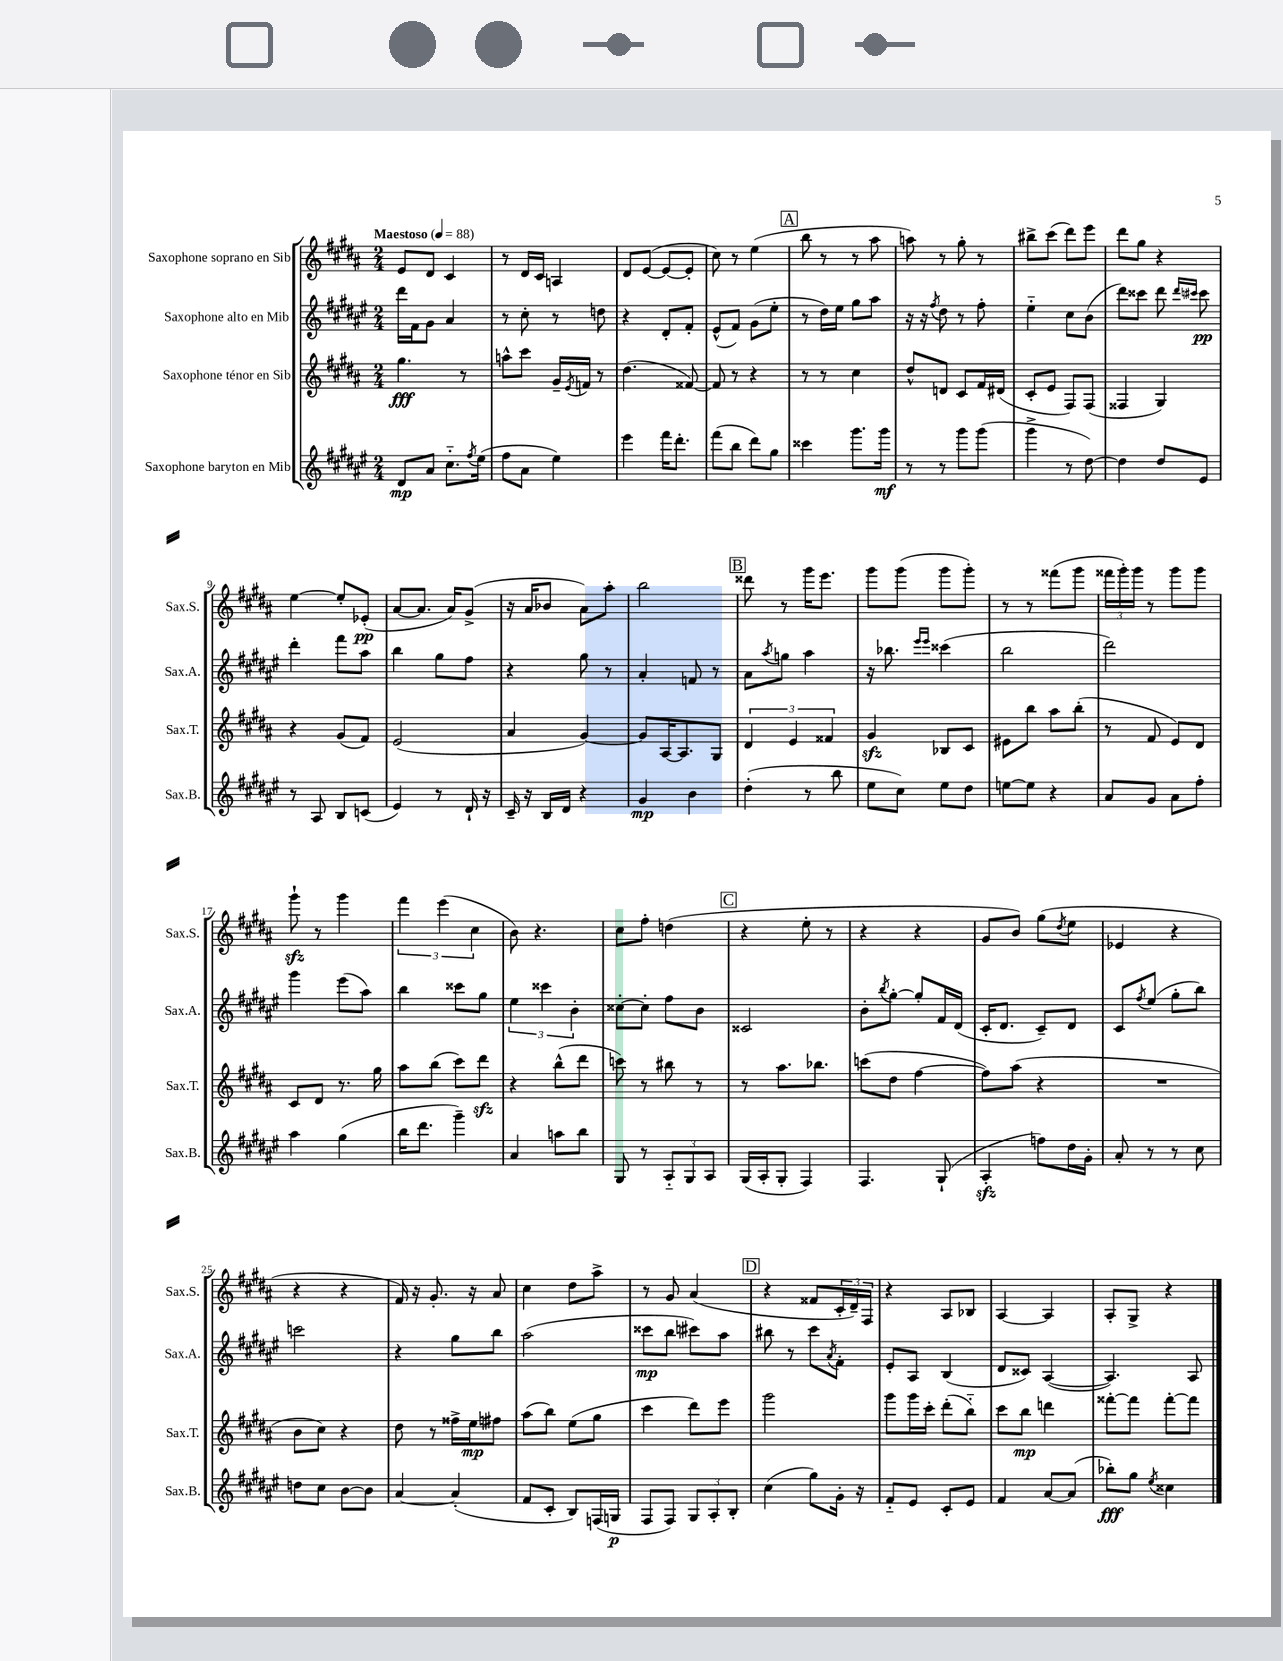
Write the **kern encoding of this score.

**kern	**kern	**kern	**kern
*staff4	*staff3	*staff2	*staff1
*clefG2	*clefG2	*clefG2	*clefG2
*k[f#c#g#d#a#e#]	*k[f#c#g#d#a#]	*k[f#c#g#d#a#e#]	*k[f#c#g#d#a#]
*M2/4	*M2/4	*M2/4	*M2/4
*MM88	*MM88	*MM88	*MM88
8d#	4.gg#	16ddd#	8e
.	.	16f#	.
8a#	.	8g#	8d#
8.cc#'~	.	4a#	4c#
.	8r	.	.
8qff#	.	.	.
(16ee#	.	.	.
=	=	=	=
8ff#	8aa^^	8r	8r
8a#	8ccc#	8cc#'	16d#
.	.	.	16c#
4ee#)	16g#~	8r	4A
.	8qe	.	.
.	16f	.	.
.	8r	8dd	.
=	=	=	=
4eee#	(4.dd#	4r	8d#
.	.	.	([8e
16fff#	.	8d#'	8e_
8.ddd#'	.	.	.
.	[8f##)	8f#'	8e']
=	=	=	=
(8fff#	8f##]	(8e#^^	8cc#)
8bb	8r	8f#)	8r
8ddd#)	4r	(8g#	(4ee
8gg#	.	8ee#'	.
=	=	=	=
4ccc##	8r	8r	8bb
.	8r	16dd#)	8r
.	.	16ee#	.
8.ggg#	4cc#	8gg#	8r
.	.	8aa#	8aa#
16ggg#	.	.	.
=	=	=	=
8r	8dd#^^	16r	8aa)
.	.	16r	.
.	.	8qff#	.
8r	8d	8dd#	8r
8ggg#	8c#	8r	8gg#'
(8ggg#	16f#	8ff#'	8r
.	(16d#	.	.
=	=	=	=
4ggg#^	8c#'	4ee#'~	8bb#^
.	8e	.	(8ccc#
8r	8F#)	8cc#	8ddd#)
[8dd#)	(8F#	(8b	8eee
=	=	=	=
4dd#]	4F##	8ddd#)	8ddd#
.	.	8ccc##	8gg#
8dd#	4G#)	8ddd#	4r
.	.	16qqddd#	.
.	.	16qqccc#	.
8e#	.	8ccc#	.
=	=	=	=
8r	4r	4ddd#'	[4ee
8A#	.	.	.
8B	(8g#	8fff#	8ee']
(8c	8f#)	8aa#	(8e-'
=	=	=	=
4e#)	(2e	4bb	[8a#
.	.	.	8.a#]
8r	.	8gg#	.
.	.	.	16a#)
16d#`	.	8ff#	(8g#^
16r	.	.	.
=	=	=	=
16c#~	4a#	4r	16r
16r	.	.	16a#
16B	.	.	8b-
16d#	.	.	.
4r	[4g#)	8gg#	8a#)
.	.	8r	8aa#'
=	=	=	=
4g#	8g#]	4a#'	2bb
.	[16A#	.	.
.	8.A#]	.	.
4b	.	8f	.
.	8G#	8r	.
=	=	=	=
(4dd#'	6d#	8a#	8ddd##
.	.	8qaa#	.
.	.	8gg	8r
.	6e	.	.
8r	.	4aa#	16ggg#
.	.	.	8.eee
.	6f##	.	.
8bb	.	.	.
=	=	=	=
8ee#	4g#	16r	8ggg#
.	.	8.bb-	.
8cc#)	.	.	(8ggg#
.	.	16qqeee#	.
.	.	16qqeee#	.
8ee#	8B-	(4ccc##	8ggg#
8dd#	8c#	.	8ggg#')
=	=	=	=
[8ee	8e#	2bb	8r
8ee]	8bb	.	8r
4r	8aa#	.	(8fff##
.	(8bb'	.	8ggg#
=	=	=	=
8a#	8r	2ddd#)	24fff##
.	.	.	24ggg#')
.	.	.	24ggg#
8g#	8f#	.	8r
8a#	8e)	.	8ggg#
8ff#'	8d#	.	8ggg#
=	=	=	=
4aa#	8c#	4ggg#	8ggg#`
.	8d#	.	8r
(4gg#	8.r	(8eee#	4ggg#
.	.	8aa#)	.
.	16gg#	.	.
=	=	=	=
16bb	8aa#	4bb	6fff#
8.ddd#	.	.	.
.	(8bb	.	.
.	.	.	(6eee
4ggg#~)	8ccc#)	8ccc##	.
.	.	.	6cc#
.	8ddd#	8gg#	.
=	=	=	=
4a#	4r	6ee#	8b)
.	.	.	4.r
.	.	6ccc##	.
8aa	(8bb^^	.	.
.	.	6b'	.
8bb	8ddd#	.	.
=	=	=	=
8G#	8ccc)	[8cc##'	8cc#
8r	8r	8cc##']	8ff#'
12A#'~	8bb#	8ff#	(4dd
12G#	.	.	.
.	8r	8b	.
12A#	.	.	.
=	=	=	=
(16G#	8r	2c##	4r
16A#'	.	.	.
8G#'	8.aa#	.	.
4F#)	.	.	8ee'
.	8.bb-	.	.
.	.	.	8r
=	=	=	=
4.F#	(8ccc	8b'	4r
.	.	8qbb	.
.	8dd#	[8gg#'	.
.	[4ff#	8gg#']	4r
(8G#`	.	16f#	.
.	.	(16d#	.
=	=	=	=
4A#'	8ff#])	16c#'	8g#
.	.	8.d#	.
.	(8aa#	.	8b)
8ff)	4r	8c#~)	(8gg#
.	.	.	8qdd#
16dd#	.	8d#	8ee
16g#'	.	.	.
=	=	=	=
8a#'	2r	8c#	4e-
.	.	8qff#	.
8r	.	(8ee#	.
8r	.	8gg#'	4r
8cc#	.	8bb)	.
=	=	=	=
8dd	8b	2ccc	4r
8cc#	8cc#)	.	.
[8b	4r	.	4r
8b]	.	.	.
=	=	=	=
[4a#	8dd#	4r	16f#)
.	.	.	16r
.	8r	.	8.g#'
(4a#']	16ff##^	8gg#	.
.	16ee	.	16r
.	8ff#	8bb	8a#
=	=	=	=
8f#	(8aa#	(2aa#	4cc#
8c#'	8bb)	.	.
8B)	(8ee	.	8dd#
(16F	8gg#	.	8aa#^
16G	.	.	.
=	=	=	=
8F#	4ccc#	8ccc##	8r
8F#)	.	8bb	8g#
12G#	8ddd#)	8ccc#)	(4a#
12A#'	.	.	.
.	8eee	8aa#	.
12B'	.	.	.
=	=	=	=
(4cc#	2ggg#	8bb#	4r
.	.	8r	.
8gg#)	.	8ccc#	8f##
.	.	8qa#	.
16g#'	.	8f#'	24c#'
.	.	.	24d#~)
16r	.	.	.
.	.	.	24F#
=	=	=	=
8f#'~	8ggg#	8e#'	4r
8e#	16ggg#	8A#	.
.	16ccc#'	.	.
8c#'	(8ddd#'	(4B	8A#
8e#	8bb'~)	.	8B-
=	=	=	=
4f#	8ccc#	8d#	[4A#
.	8bb	8c##)	.
[8a#	4ddd	([4A#	4A#]
(8a#]	.	.	.
=	=	=	=
8bb-')	[8fff##'	4.A#])	8A#'
8gg#	8fff##]	.	8G#^
8qee#	.	.	.
4cc##	[8fff##'	.	4r
.	8fff##]	8A#	.
==	==	==	==
*-	*-	*-	*-
